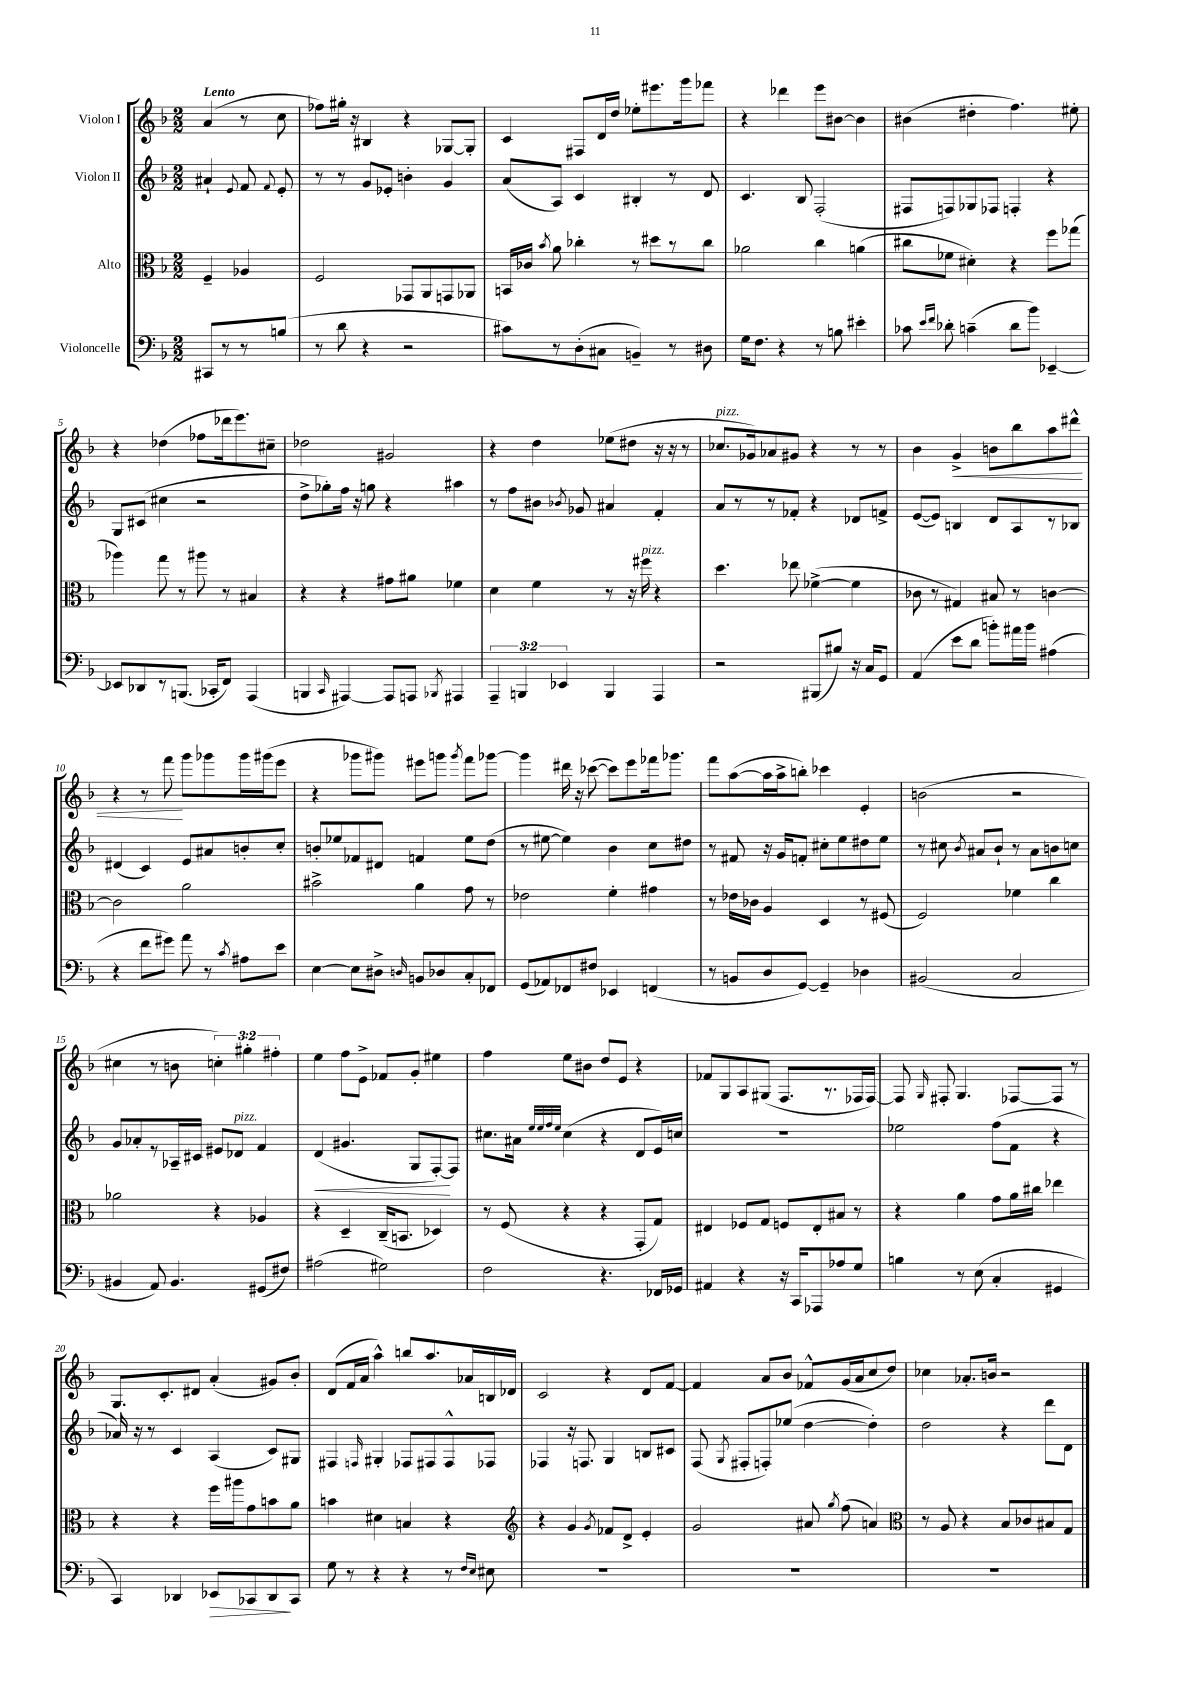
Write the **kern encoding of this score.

**kern	**kern	**kern	**kern
*staff4	*staff3	*staff2	*staff1
*clefF4	*clefC3	*clefG2	*clefG2
*k[b-]	*k[b-]	*k[b-]	*k[b-]
*M2/2	*M2/2	*M2/2	*M2/2
8CC#	4F~	4a#`	(4a
8r	.	.	.
.	.	8qqe	.
8r	4A-	8f	8r
.	.	8qqf	.
(8B	.	8e'	8cc
=	=	=	=
8r	2F	8r	8ff-)
8d	.	8r	16gg#'
.	.	.	16r
4r	.	8g	4B#
.	.	8e-'	.
2r	8GG-	4b'	4r
.	8AA	.	.
.	8GG	4g	[8G-
.	8AA-	.	8G-']
=	=	=	=
8c#)	16BB	(8a	4c
.	16c-	.	.
.	8qb-	.	.
8r	8a	8A)	.
(8D'	4cc-'	4c	8F#
8C#	.	.	16d
.	.	.	16dd
4BB~)	8r	4B#'	8ee-'
.	8dd#	.	8.eee#
8r	8r	8r	.
.	.	.	16ggg
8D#	8cc-	8d	8fff-
=	=	=	=
16G	2a-	4.c	4r
8.F	.	.	.
4r	.	.	4ddd-
.	.	8B-	.
8r	4cc	(2F'	8eee
8B	.	.	[8b#
4e#'	(4a	.	4b#]
=	=	=	=
8c-	8cc#	8F#	(4b#
16qqe	.	.	.
16qqf	.	.	.
8d-'	8f-	8F)	.
(4c~	4d#')	8G-	4dd#'
.	.	8F-	.
8d-	4r	4F'	4.ff)
8b-)	.	.	.
[4EE-~	8ff	4r	.
.	(8gg-	.	8ee#'
=	=	=	=
8EE-]	4aa-)	8G	4r
8DD-	.	(8c#	.
8r	8gg	4cc#	(4dd-
(8.BBB	8r	.	.
.	8aa#	2r	8ff-
16CC-'	.	.	.
8FF)	8r	.	16ddd-
.	.	.	8.eee)
(4AAA	4B#	.	.
.	.	.	8cc#~
=	=	=	=
4BBB	4r	8dd^	2dd-
.	.	8gg-')	.
16qqCC	.	.	.
[4AAA#)	4r	16ff	.
.	.	16r	.
.	.	8gg	.
8AAA#]	8g#	4r	2g#
8AAA	8a#	.	.
8qBBB-	.	.	.
4AAA#	4f-	4aa#	.
=	=	=	=
6AAA~	4d	8r	4r
.	.	8ff	.
6BBB	.	.	.
.	4f	8b#	4dd
6EE-	.	.	.
.	.	8qb-	.
.	.	8g-	.
4BBB	8r	4a#	(8ee-
.	16r	.	8dd#
.	16ff#	.	.
4AAA	4r	4f'	16r
.	.	.	16r
.	.	.	8r
=	=	=	=
2r	4.dd	8a	8.cc-
.	.	8r	.
.	.	.	16g-)
.	.	8r	8a-
.	8ee-	8f-'	8g#
(8BBB#	([4f-^	4r	4r
8B#)	.	.	.
16r	4f-]	8d-	8r
16C	.	.	.
8GG	.	8f^	8r
=	=	=	=
(4AA	8c-	([8e	4b-
.	8r	8e])	.
8e	4G#)	4B	4g^
8d	.	.	.
8b')	8B#	8d	8b
16a#	8r	8A	8bb-
16b	.	.	.
(4A#	[4c	8r	8aa
.	.	8B-	8ddd#^^
=	=	=	=
4r	2c]	(4d#	4r
8f	.	4c)	8r
8g#)	.	.	8fff
8a	2a	8e	8ggg
8r	.	8a#	8ggg-
8qc	.	.	.
8A#	.	8b'	16ggg-
.	.	.	(16ggg#
8e	.	8cc'	8eee
=	=	=	=
[4E	2b#^	8b'	4r
.	.	8ee-	.
8E]	.	8f-	8ggg-
8D#^	.	8d#	8ggg#)
16qqD	.	.	.
8BB	4a	4f	8eee#
8D-	.	.	8ggg
.	.	.	8qggg
8C'	8g	8ee-	8fff
8FF-	8r	(8dd	[8ggg-
=	=	=	=
(8GG	2e-	8r	4ggg-]
8AA-)	.	[8ee#	.
8FF-	.	4ee#])	16ddd#
.	.	.	16r
8F#	.	.	([8ccc-
4EE-	4f'	4b-	8ccc-])
.	.	.	8eee
(4FF	4g#	8cc	16fff-
.	.	.	8.ggg-
.	.	8dd#	.
=	=	=	=
8r	8r	8r	8fff
8BB	16e-	8f#	([8aa
.	16c-	.	.
8D	4A	16r	16aa]
.	.	16g	16aa^
[8GG)	.	8f'	8bb')
4GG~]	4D	8cc#'	4ccc-
.	.	8ee	.
4D-	8r	8dd#	4e'
.	(8F#	8ee	.
=	=	=	=
(2BB#	2F)	8r	(2b
.	.	8cc#	.
.	.	8qb-	.
.	.	8a#	.
.	.	8b-`	.
2C	4f-	8r	2r
.	.	8a#	.
.	4cc	8b	.
.	.	8cc	.
=	=	=	=
4BB#	2a-	8g	4cc#
.	.	8a-'	.
8AA)	.	8r	8r
4.BB#	.	16A-~	8b
.	.	16c#	.
.	4r	8e#	6cc')
.	.	8d-	.
.	.	.	6gg#'
(8GG#	4A-	4f	.
.	.	.	6ff#'
8F#)	.	.	.
=	=	=	=
(2A#	4r	(4d	4ee
.	4D~	4.g#	8ff
.	.	.	8e^
2G#)	(16C~	.	8f-
.	8.BB	.	.
.	.	8G	8g'
.	4D-)	[8F')	4ee#
.	.	8F]	.
=	=	=	=
2F	8r	8.cc#	4ff
.	(8F	.	.
.	.	16a#	.
.	.	32qqee	.
.	.	32qqee	.
.	.	32qqff	.
.	.	32qqee	.
.	4r	(4cc#	8ee
.	.	.	8b#
4.r	4r	4r	8dd
.	.	.	8e
.	8GG'	8d	4r
16FF-	8G)	16e)	.
16GG-	.	16cc	.
=	=	=	=
4AA#	4E#	1r	8f-
.	.	.	8G
4r	8F-	.	8A
.	8G	.	(8G#
16r	8F	.	8.F
16CC	.	.	.
8AAA-	8E#'	.	.
.	.	.	8.r
8A-	8B#	.	.
8G	8r	.	16F-
.	.	.	[16F-)
=	=	=	=
4B	4r	2ee-	8F-]
.	.	.	16qqG
.	.	.	8F#'
8r	4a	.	4.G
(8E	.	.	.
4C'	8g	(8ff	.
.	16a	8f	[8F-
.	16cc#	.	.
4GG#	4ee-	4r	8F-]
.	.	.	8r
=	=	=	=
4CC)	4r	16a-)	8.G
.	.	16r	.
.	.	8r	.
.	.	.	8.c'
4DD-	4r	4c	.
.	.	.	8d#
8EE-	16ff	(4A	(4a'
.	16aa#	.	.
8CC-	8g	.	.
8DD-	8b	8c)	8g#)
8CC-	8a	8G#	8b-'
=	=	=	=
8G	4b	4F#	(8d
8r	.	.	16f
.	.	.	16a
.	.	16qqF	.
4r	4d#	4G#'	4aa^^)
4r	4B	8F-	8bb
.	.	8F#	8.aa
8r	4r	8F#^^	.
.	.	.	16a-
16qqF	.	.	.
16qqE	.	.	.
8E#	.	8F-	16B
.	.	.	16d-
=	=	=	=
*	*clefG2	*	*
1r	4r	4F-	2c
.	4g	16r	.
.	.	8.F	.
.	8qg	.	.
.	8f-	4G	4r
.	8d^	.	.
.	4e'	8B	8d
.	.	8c#	[8f
=	=	=	=
1r	2g	(8F	4f]
.	.	8qG	.
.	.	8F#'	.
.	.	8F')	8a
.	.	(8ee-	8b-
.	8a#	[4dd	8f-^^
.	8qgg	.	.
.	(8ff	.	(16g
.	.	.	16a
.	4a)	4dd'])	8cc
.	.	.	8dd)
=	=	=	=
*	*clefC3	*	*
1r	8r	2dd	4cc-
.	8A	.	.
.	4r	.	8.a-'
.	.	.	16b
.	8B-	4r	2r
.	8c-	.	.
.	8B#	8ddd	.
.	8G	8d	.
==	==	==	==
*-	*-	*-	*-
